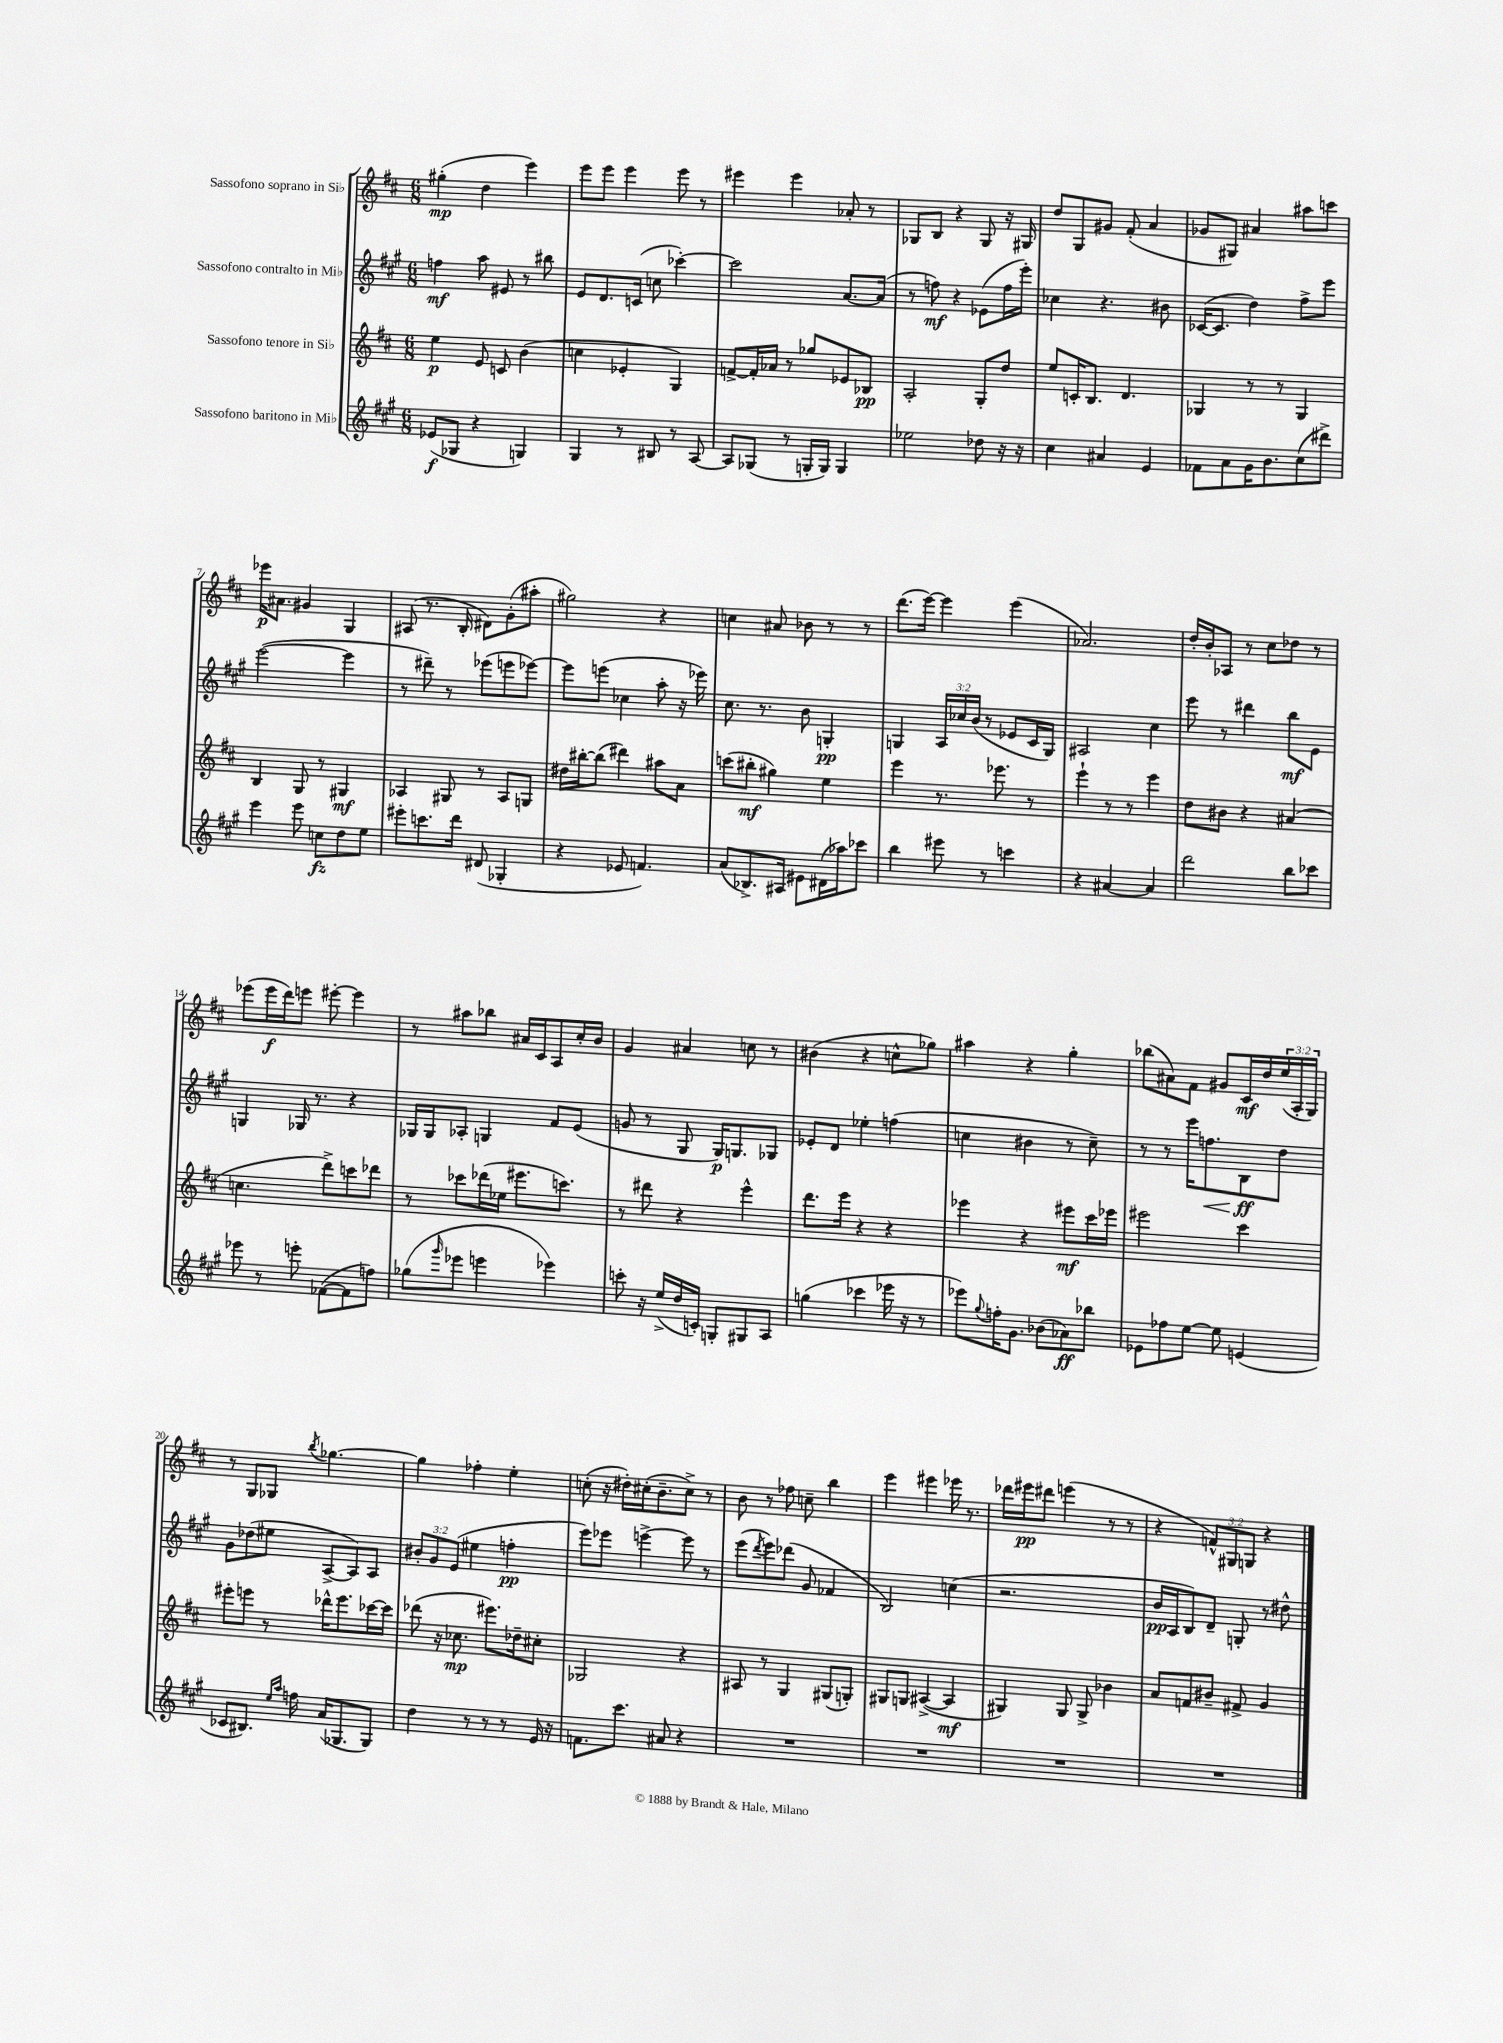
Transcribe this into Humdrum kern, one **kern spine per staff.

**kern	**kern	**kern	**kern
*staff4	*staff3	*staff2	*staff1
*clefG2	*clefG2	*clefG2	*clefG2
*k[f#c#g#]	*k[f#c#]	*k[f#c#g#]	*k[f#c#]
*M6/8	*M6/8	*M6/8	*M6/8
(8e-/L	4ee\	4ff\	(4gg#'\
8G-/J	.	.	.
4r	8e/	8aa\	4dd\
.	8c/	8e#/	.
4G/)	(4b\	8r	4eee\)
.	.	8bb#\	.
=	=	=	=
4G#/	4cc\	8e/L	8eee\L
.	.	8.d/	8eee\J
8r	4e-'/	.	4eee\
.	.	(16c/Jk	.
8B#/	.	8cc\	.
8r	4G/)	[4ccc-'\)	8eee\
[8A/	.	.	8r
=	=	=	=
8A/]L	[8f^/L	2ccc-\]	4eee#\
(8G-/J	16f'/]L	.	.
.	16a-/JJ	.	.
8r	8r	.	4eee#\
16G'/LL	8gg-/L	.	.
16G/JJ)	.	.	.
4G/	8e-/	[8.a/L	8a-'/
.	8B-/J	.	8r
.	.	(16a/]Jk	.
=	=	=	=
2ee-\	2A'/	8r	8G-/L
.	.	8ff\)	8B/J
.	.	4r	4r
8dd-\	8G'/L	(8e-\L	8G-/
16r	8dd/J	16ff\L	16r
16r	.	16eee'\JJ)	16G#/
=	=	=	=
4cc#\	8ee/L	4cc-\	8dd/L
.	16c'/K	.	8G/
.	8.B/J	.	.
4a#/	.	4.r	8g#/J
.	4.d/	.	(8f#'/
4e/	.	.	4a/
.	.	8b#\	.
=	=	=	=
8f-\L	4G-/	([16c-/LK	8g-/L
.	.	8.c-/]J	.
8a\	.	.	8G#/J)
16g#\K	8r	4dd\)	4a#/
8.b\	.	.	.
.	8r	.	.
(8cc#\	4G-/	8ff#^\L	8aa#\L
8ddd#^\J)	.	8eee\J	8ccc\J
=	=	=	=
4eee\	4B/	([2eee\	16eee-\LK
.	.	.	8.a#\J
8eee\	8G/	.	4g#/
8cc\L	8r	.	.
8dd\	4G#/	4eee\]	4G/
8ee\J	.	.	.
=	=	=	=
8eee#'\L	4A-/	8r	(8A#/
8.ccc\	.	8ddd#~\)	8.r
.	8G#/	8r	.
16ddd\Jk	.	.	16B'/
(8d#/	8r	(8eee-\L	8d#\L)
4G-'/	8A-/L	8eee\	(8g'\
.	8G/J	[8eee-\J)	8aa#'\J
=	=	=	=
4r	16dd#\LL	8eee-\]L	2gg#\)
.	[16bb#'\J	.	.
.	(8bb#\]J	(8eee\J	.
8e-/	4ddd#\)	4cc-\	.
4.f/)	.	.	.
.	8aa#\L	8aa'\	4r
.	8a\J	16r	.
.	.	16eee-\)	.
=	=	=	=
(8a/L	(8ccc\L	8.cc#\	4cc\
8.B-^/)	8bb#'\J	.	.
.	.	8.r	.
.	4gg#\)	.	8a#/
16A#/Jk	.	.	.
8e#\L	.	8b\	8b-\
(16d#\L	4ee\	4G'/	8r
16aa-\J)	.	.	.
8ccc-\J	.	.	8r
=	=	=	=
4bb\	4eee\	4G/	(8.ddd\L
.	.	.	[16eee\Jk)
8eee#\	8.r	24A/LL	4eee\]
.	.	24cc-/	.
.	.	(24b/JJ	.
8r	.	8r	.
.	8.eee-\	.	.
4ccc\	.	8e-/L	(4eee\
.	8r	16c#/L	.
.	.	16G/JJ)	.
=	=	=	=
4r	4eee`\	2A#/	2.a-/)
[4a#/	8r	.	.
.	8r	.	.
4a#/]	4eee\	4cc#\	.
=	=	=	=
2ddd\	8dd\L	8eee\	16dd'/LL
.	.	.	16b'/J
.	8b#\J	8r	8A-/J
.	4r	4ddd#\	8r
.	.	.	8cc#\L
8bb\L	(4a#/	8bb\L	8dd-\J
8ccc-\J	.	8e\J	8r
=	=	=	=
8eee-\	4.cc\	4G/	(8eee-\L
8r	.	.	16eee-\L
.	.	.	16ddd\J)
8eee'\	.	16G-/	8eee\J
.	.	8.r	.
([8f-\L	8ddd^\L)	.	[8eee#'\
8f-\]	8ccc\	4r	4eee#\]
8ff\J)	8ddd-\J	.	.
=	=	=	=
(8gg-\L	8r	16G-/LL	8r
.	.	16G-/J	.
16qqggg#/	.	.	.
8eee-\J	8ccc-\L	8A-'/J	8aa#\L
4eee\	(16ddd-\L	4G/	8bb-\J
.	16ee-\JJ	.	.
.	8.eee#\L	.	16a#/LL
.	.	.	16c#/J
4eee-\)	.	8f#/L	8A/
.	8.ccc\J)	.	.
.	.	(8e/J	16cc#'/L
.	.	.	16b/JJ
=	=	=	=
8ccc'\	8r	8g/	4g/
16r	8ddd#\	8r	.
(16ee^/LL	.	.	.
16dd/	4r	8G#/	4a#/
16c'/JJ)	.	.	.
8G'/L	.	16G#/LK)	.
.	.	8.G/	.
8G#/	4eee^^\	.	8cc\
8A/J	.	8G-/J	8r
=	=	=	=
(4gg\	8.ddd\L	8e-'/L	(4b#\
.	.	8d/J	.
.	16eee\Jk	.	.
4ccc-\	4r	4ee-'\	4r
16eee-\	4r	(4ff\	8cc^^\L
16r	.	.	.
8r	.	.	8gg-\J)
=	=	=	=
8eee-\L)	4eee-\	4cc\	4aa#\
8qqgg#/	.	.	.
16ff'\K	.	.	.
8.g#\J	.	.	.
.	4r	4b#\	4r
(8b-\L	.	.	.
8a-\)	8eee#\L	8r	4gg'\
8bb-\J	16ccc#\L	8cc~\)	.
.	16eee-\JJ	.	.
=	=	=	=
8e-\L	2eee#\	8r	(8bb-\L
8ff-\	.	8r	8a#\)
[8ee\J	.	16eee\LK	8f#\J
.	.	8.ff\	.
8ee\]	.	.	8g#/L
(4e/	4ccc#\	8B\	16c#/L
.	.	.	16dd/
.	.	8dd\J	(24ee/
.	.	.	24A'/
.	.	.	24G/JJ)
=	=	=	=
8c-/L	8eee#'\L	8g#\L	8r
8.B#/J)	8eee\J	(8dd-\	8G/L
.	8r	8ee#\J	8G-/J
16qqee/LL	.	.	.
16qqaa/JJ	.	.	.
16ff\	.	.	.
.	.	.	8qbb/
(16a/LK	16ddd-^^\LK	[8A^/L	[4.gg-\
8.G-/	8.eee\	.	.
.	.	8A/])	.
8G-/J)	[16ccc-\L	8A/J	.
.	16ccc-\]JJ	.	.
=	=	=	=
4dd\	(8ddd-\	12b#'/L	4gg-\]
.	.	12g#/	.
.	16r	.	.
.	.	(12e/J	.
.	8.cc-\	.	.
8r	.	4ee#\	4ff-'\
8r	8.eee#\L)	.	.
8r	.	4ff'\	4ee'\
.	16dd-~\k	.	.
16e/	8cc#'\J	.	.
16r	.	.	.
=	=	=	=
8.f\L	2G-/	8eee\L)	(8cc'\
.	.	8eee-\J	16r
8.ccc#\J	.	.	16dd#'\LL)
.	.	[4eee^\	(16cc#'\J
.	.	.	8.b~\
8a#/	.	.	.
4r	4r	8eee\]	8cc#^\J)
.	.	8r	8r
=	=	=	=
2.r	8A#/	(8eee\L	8b\
.	.	8qddd/	.
.	8r	8eee\)	8r
.	4G/	(8ddd-\J	8ff-\
.	.	8g#/	8cc~\
.	(8G#/L	4f-/	4bb\
.	8G'/J)	.	.
=	=	=	=
2.r	8G#/L	2B/)	4eee\
.	8G/J	.	.
.	([4A#^/	.	4eee#\
.	4A#/]	(4cc\	16eee-\
.	.	.	8.r
=	=	=	=
2.r	4G#/)	2.r	16ddd-\LL
.	.	.	16eee#\J
.	.	.	8ddd#\J
.	8G#/	.	(4eee\
.	8G#^/	.	.
.	4b-\	.	8r
.	.	.	8r
=	=	=	=
2.r	8a/L	16b/LL	4r
.	.	16A/J	.
.	8f/	8B/)	.
.	8b#~/J	8d~/J	12f^^/L)
.	.	.	12G#/
.	8f#^/	8G'/	.
.	.	.	12G/J
.	4g/	8r	4r
.	.	8dd#^^\	.
==	==	==	==
*-	*-	*-	*-
